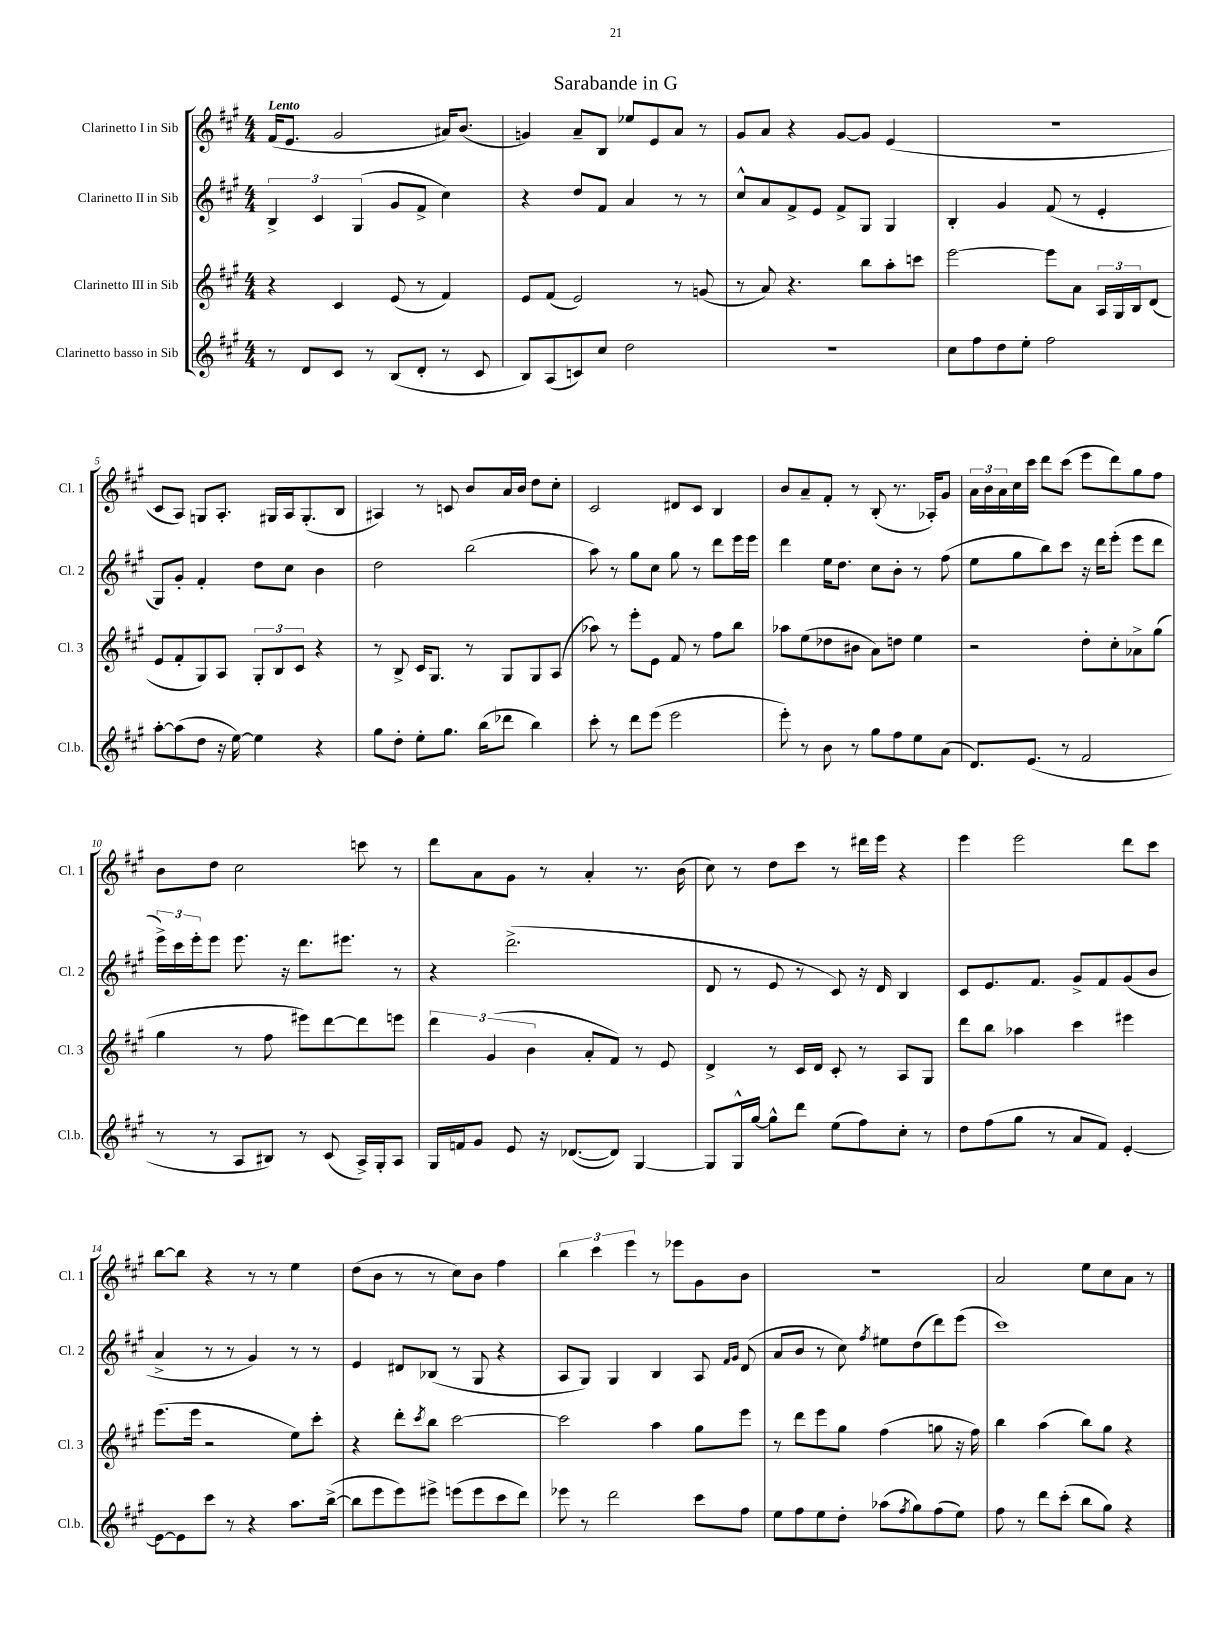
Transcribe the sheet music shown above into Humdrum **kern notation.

**kern	**kern	**kern	**kern
*staff4	*staff3	*staff2	*staff1
*clefG2	*clefG2	*clefG2	*clefG2
*k[f#c#g#]	*k[f#c#g#]	*k[f#c#g#]	*k[f#c#g#]
*M4/4	*M4/4	*M4/4	*M4/4
8r	4r	6B^	(16f#
.	.	.	8.e
8d	.	.	.
.	.	6c#	.
8c#	4c#	.	2g#
.	.	(6G#	.
8r	.	.	.
(8B	(8e	8g#	.
8d'	8r	8f#^	.
8r	4f#)	4cc#)	16a#)
.	.	.	(8.b
8c#	.	.	.
=	=	=	=
8B)	8e	4r	4g)
(8A	(8f#	.	.
8c)	2e)	8dd	8a~
8cc#	.	8f#	8B
2dd	.	4a	8ee-
.	.	.	8e
.	8r	8r	8a
.	(8g	8r	8r
=	=	=	=
1r	8r	8cc#^^	8g#
.	8a)	8a	8a
.	4.r	8f#^	4r
.	.	8e	.
.	.	8f#^	[8g#
.	8bb	8G#	8g#]
.	8aa'	4G#	(4e
.	8ccc	.	.
=	=	=	=
8cc#	[2eee	4B'	1r
8ff#	.	.	.
8dd	.	4g#	.
8ee'	.	.	.
2ff#	8eee]	(8f#	.
.	8a	8r	.
.	24A	4e'	.
.	24G#	.	.
.	24B	.	.
.	(8d	.	.
=	=	=	=
[8aa'	8e	8G#)	8c#
(8aa]	8f#'	8g#'	8A)
8dd	8G#)	4f#'	8G
16r	8A	.	8.A'
[16ee)	.	.	.
4ee]	12G#'	8dd	.
.	.	.	16G#
.	12B	.	.
.	.	8cc#	16A
.	12c#	.	.
.	.	.	(8.G#'
4r	4r	4b	.
.	.	.	8B
=	=	=	=
8gg#	8r	2dd	4A#)
8dd'	8B^	.	.
8ee'	16c#	.	8r
.	8.G#	.	.
8.gg#	.	.	8c
.	8r	(2bb	8b
(16bb	.	.	.
8ddd-	8G#	.	16a
.	.	.	16b
4bb)	8G#	.	8dd
.	(8A	.	8cc#'
=	=	=	=
8ccc#'	8aa-)	8aa)	2c#
8r	8r	8r	.
8ddd	8eee'	8gg#	.
(8eee	8e	8cc#	.
2eee	8f#	8gg#	8d#
.	8r	8r	8c#
.	8ff#	8ddd	4B
.	8bb	16eee	.
.	.	16eee	.
=	=	=	=
8eee')	8aa-	4ddd	8b
8r	(8ee	.	8a~
8b	8dd-	16ee	8f#'
.	.	8.dd	.
8r	8b#	.	8r
8gg#	8a)	8cc#	(8B'
8ff#	8dd	8b'	8.r
8ee	4ee	8r	.
.	.	.	16A-')
(8a	.	(8ff#	8g#
=	=	=	=
8.d)	2r	8ee	24a
.	.	.	24b
.	.	.	24a
.	.	8gg#	16cc#
(8.e	.	.	16ccc#
.	.	8bb)	8ddd
8r	.	8ccc#	(8ccc#
2f#	8dd'	16r	8eee
.	.	16ddd	.
.	8cc#'	(8eee'	8ddd)
.	8a-^	8eee	8gg#
.	(8gg#	8ddd	8ff#
=	=	=	=
8r	4gg#	24eee^)	8b
.	.	24ccc#	.
.	.	24eee'	.
8r	.	8eee	8dd
8A	8r	8.eee	2cc#
8B#)	8ff#	.	.
.	.	16r	.
8r	8eee#)	8.ddd	.
(8c#	[8ddd	.	.
.	.	8.eee#	.
16A^)	8ddd]	.	8ccc
16G#'	.	.	.
8A	8eee	8r	8r
=	=	=	=
16G#	6ddd	4r	8ddd
16f	.	.	.
8g#	.	.	8a
.	(6g#	.	.
8e	.	(2.ddd^	8g#
.	6b	.	.
16r	.	.	8r
([8.d-	.	.	.
.	8a'	.	4a'
8d-])	8f#)	.	.
[4G#	8r	.	8.r
.	8e	.	.
.	.	.	(16b
=	=	=	=
8G#]	4d^	8d	8cc#)
16G#^^	.	8r	8r
[16gg#	.	.	.
8gg#^^]	8r	8e	8dd
8ddd	16c#	8r	8ccc#
.	16d	.	.
(8ee	8c#'	8c#)	8r
8ff#)	8r	16r	16ddd#
.	.	16d	16eee
8cc#'	8A	4B	4r
8r	8G#	.	.
=	=	=	=
8dd	8ddd	8c#	4eee
(8ff#	8bb	8.e	.
8gg#	4aa-	.	2eee
.	.	8.f#	.
8r	.	.	.
8a	4ccc#	8g#^	.
8f#)	.	8f#	.
[4e'	4eee#	(8g#	8ddd
.	.	8b	8ccc#
=	=	=	=
8e_	(8.eee	4a^	[8bb
8e]	.	.	8bb]
.	16eee	.	.
8ccc#	2r	8r	4r
8r	.	8r	.
4r	.	4g#)	8r
.	.	.	8r
8.aa	8ee)	8r	4ee
.	8ccc#'	8r	.
([16bb^	.	.	.
=	=	=	=
8bb]	4r	4e	(8dd
8eee	.	.	8b
8eee)	8ddd'	8d#	8r
.	8qccc#	.	.
8eee#^	8bb	(8B-	8r
(8eee	[2ccc#	8r	8cc#)
8eee	.	8G#	8b
8ccc#	.	4r	4ff#
8ddd)	.	.	.
=	=	=	=
8eee-	2ccc#]	8A	6bb
8r	.	8G#)	.
.	.	.	6ccc#
2ddd	.	4G#	.
.	.	.	6eee
.	4aa	4B	8r
.	.	.	8eee-
8ccc#	8gg#	8A	8g#
.	.	16qqf#	.
.	.	16qqg#	.
8ff#	8eee	(8d	8b
=	=	=	=
8ee	8r	8a	1r
8ff#	8ddd	8b	.
8ee	8eee	8r	.
8dd'	8gg#	8cc#)	.
.	.	8qff#	.
(8aa-	(4ff#	8ee#	.
8qff#	.	.	.
8gg#)	.	(8dd	.
(8ff#	8gg	8ddd)	.
8ee)	16r	(8eee	.
.	16ff#)	.	.
=	=	=	=
8ff#	4bb	1ccc#)	2a
8r	.	.	.
8ddd	(4aa	.	.
(8ccc#'	.	.	.
8bb	8bb)	.	8ee
8gg#)	8gg#	.	8cc#
4r	4r	.	8a
.	.	.	8r
==	==	==	==
*-	*-	*-	*-
